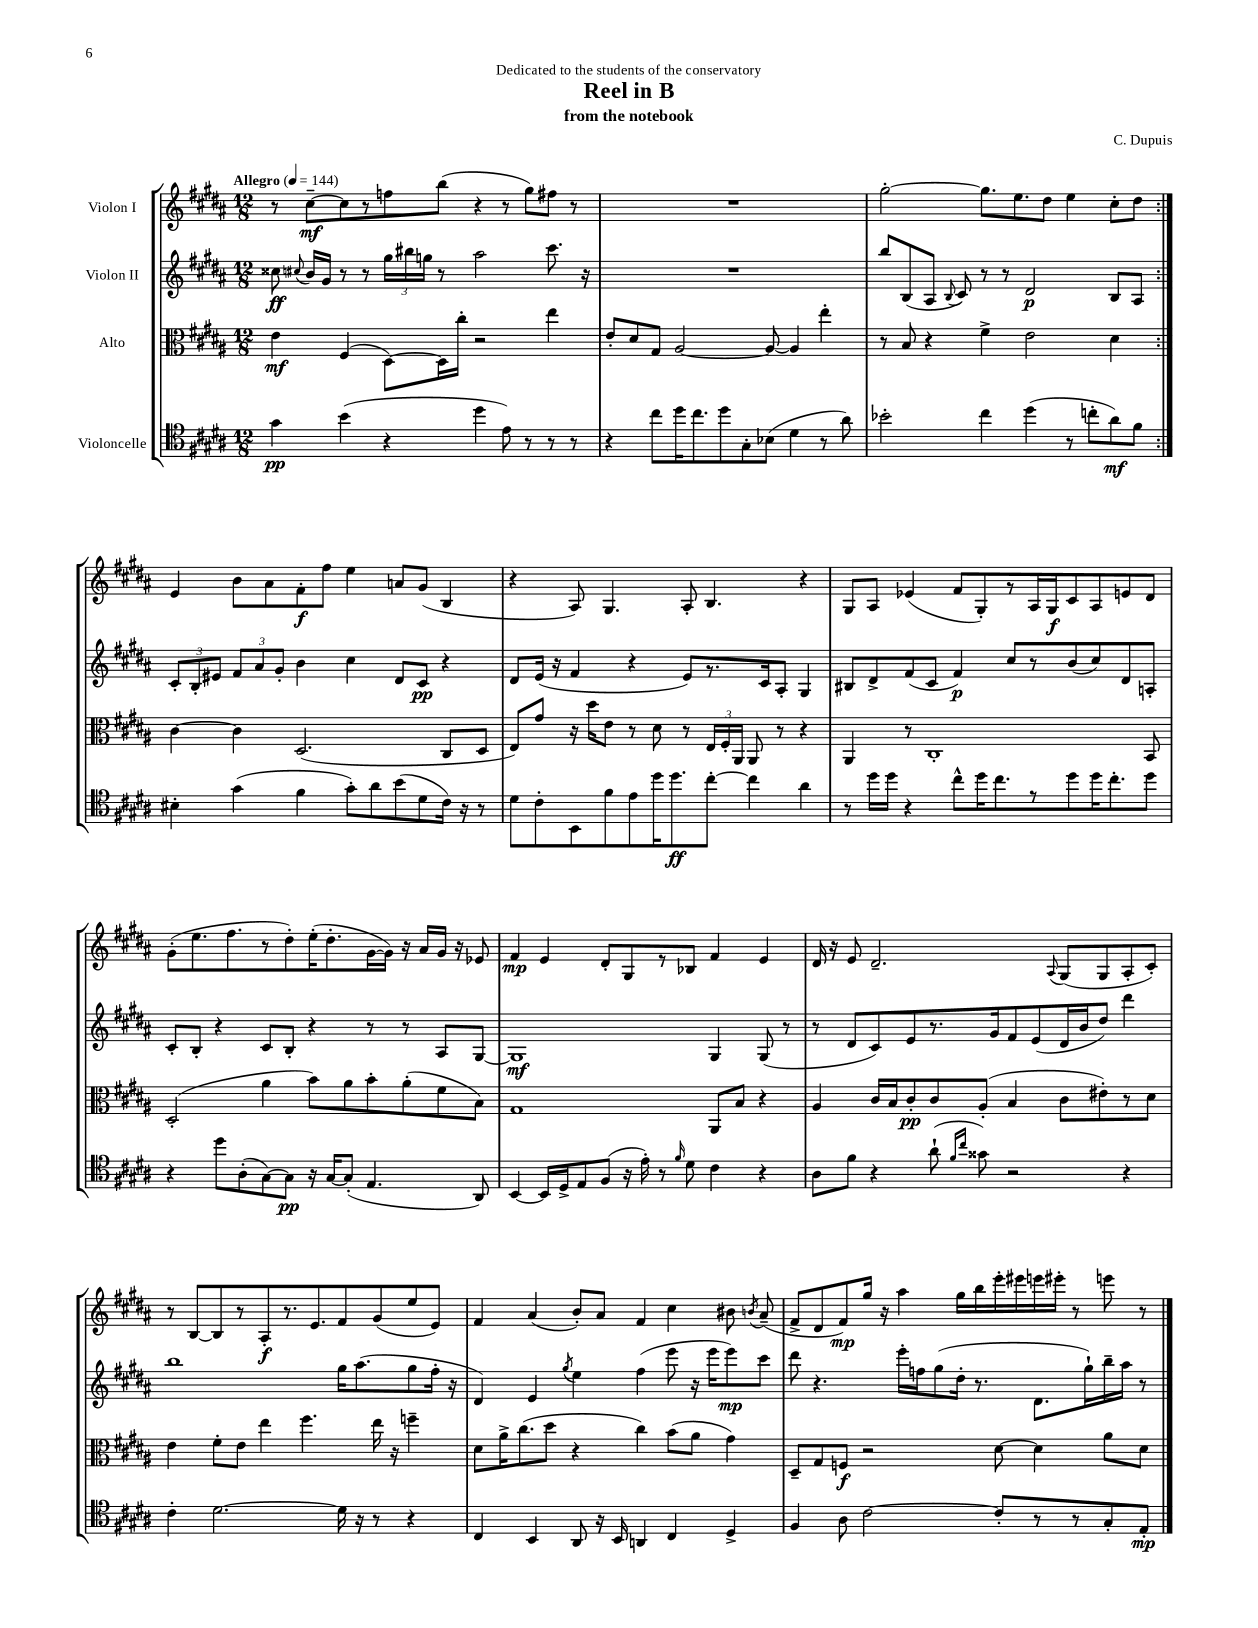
\header { title = "Reel in B" composer = "C. Dupuis" subtitle = "from the notebook" dedication = "Dedicated to the students of the conservatory" }
<<
\new StaffGroup <<
\new Staff = "s0" \with { instrumentName = "Violon I" } {
    \clef treble \key b \major \numericTimeSignature \time 12/8 \tempo "Allegro" 4 = 144
    \autoBeamOff \repeat volta 2 { r8 cis''8[~--\mf cis''8 r8 f''8 b''8]( r4 r8 gis''8[) fis''8] r8 |
    R1. |
    gis''2~-. gis''8.[ e''8. dis''8] e''4 cis''8[-. dis''8] | }
    e'4 b'8[ ais'8 fis'8-.\f fis''8] e''4 a'8[ gis'8]( b4 |
    r4 ais8) gis4. ais8-. b4. r4 |
    gis8[ ais8] ees'4( fis'8[ gis8-.) r8 ais16 gis16\f cis'8 ais8 e'8 dis'8] |
    gis'8[-.( e''8. fis''8. r8 dis''8-.) e''16-.( dis''8.-. gis'16~ gis'16]) r16 ais'16[ gis'16] r16 ees'8 |
    fis'4\mp e'4 dis'8[-. gis8 r8 bes8] fis'4 e'4 |
    dis'16 r16 e'8 dis'2.-- \appoggiatura { ais8 } gis8[( gis8 ais8-. cis'8]-.) |
    r8 b8[~ b8 r8 ais8-.\f r8. e'8. fis'8 gis'8( e''8 e'8]) |
    fis'4 ais'4( b'8[-.) ais'8] fis'4 cis''4 bis'8 \acciaccatura { b'8 } ais'8--( |
    fis'8[-> dis'8 fis'8\mp) gis''16] r16 ais''4 gis''16[ b''16 e'''16-. eis'''16 e'''16 eis'''16]-. r8 e'''8 r8 \bar "|." |
}
\new Staff = "s1" \with { instrumentName = "Violon II" } {
    \clef treble \key b \major \numericTimeSignature \time 12/8
    \autoBeamOff \repeat volta 2 { cisis''8\ff \appoggiatura { cis''8 } b'16[ gis'16] r8 r8 \tuplet 3/2 { gis''16[ bis''16 g''16] } r8 ais''2 cis'''8. r16 |
    R1. |
    b''8[ b8( ais8] \appoggiatura { b8 } cis'8) r8 r8 dis'2\p b8[ ais8] | }
    \tuplet 3/2 { cis'8[-. b8-. eis'8] } \tuplet 3/2 { fis'8[ ais'8 gis'8]-. } b'4 cis''4 dis'8[ cis'8]\pp r4 |
    dis'8[ e'16]( r16 fis'4 r4 e'8[) r8. cis'16 ais8]-. gis4 |
    bis8[ dis'8-> fis'8( cis'8] fis'4\p) cis''8[ r8 b'8( cis''8) dis'8 a8]-. |
    cis'8[-. b8]-. r4 cis'8[ b8]-. r4 r8 r8 ais8[ gis8]~ |
    gis1\mf gis4 gis8( r8 |
    r8 dis'8[ cis'8) e'8 r8. gis'16 fis'8 e'8( dis'16 b'16 dis''8]) dis'''4 |
    b''1 gis''16[ ais''8.( gis''8 fis''16]-. r16 |
    dis'4) e'4 \acciaccatura { gis''8 } e''4 fis''4( e'''8 r16 e'''16[ e'''8\mp) cis'''8] |
    dis'''8 r4. e'''16[-. f''16 gis''8( dis''16]-. r8. dis'8.[ gis''16-!) b''16-- ais''16] r8 \bar "|." |
}
\new Staff = "s2" \with { instrumentName = "Alto" } {
    \clef alto \key b \major \numericTimeSignature \time 12/8
    \autoBeamOff \repeat volta 2 { e'4\mf fis4( dis8[~) dis16 cis''16]-. r2 e''4 |
    e'8[-. dis'8 gis8] ais2~ ais8~ ais4 e''4-. |
    r8 b8 r4 fis'4-> e'2 dis'4 | }
    cis'4~ cis'4 dis2.( cis8[ dis8] |
    e8[) gis'8] r16 dis''16[ e'8] r8 dis'8 r8 \tuplet 3/2 { e16[ fis16-. ais,16] } ais,8 r8 r4 |
    ais,4 r8 cis1-. b,8 |
    dis2-.( ais'4 b'8[) ais'8 b'8-. ais'8-.( fis'8 b8]) |
    gis1 ais,8[ b8] r4 |
    ais4 cis'16[ b16 cis'8-.\pp cis'8 ais8]-.( b4 cis'8[ eis'8-.) r8 dis'8] |
    e'4 fis'8[-. e'8] e''4 fis''4. e''16 r16 f''4-- |
    dis'8[ ais'16-> cis''8.( dis''8] r4 cis''4) b'8[( ais'8] gis'4) |
    dis8[-- gis8 f8]\f r2 dis'8~ dis'4 ais'8[ dis'8] \bar "|." |
}
\new Staff = "s3" \with { instrumentName = "Violoncelle" } {
    \clef tenor \key b \major \numericTimeSignature \time 12/8
    \autoBeamOff \repeat volta 2 { gis'4\pp b'4( r4 dis''4 e'8) r8 r8 r8 |
    r4 cis''8[ dis''16 cis''8. dis''8 gis8-. bes8]( dis'4 r8 ais'8) |
    bes'2-. cis''4 dis''4( r8 c''8[-. ais'8\mf) fis'8] | }
    bis4-. gis'4( fis'4 gis'8[-.) ais'8 b'8( dis'8 cis'16]) r16 r8 |
    dis'8[ cis'8-. b,8 fis'8 e'8 dis''16 dis''8.\ff cis''8]~-. cis''4 ais'4 |
    r8 dis''16[ dis''16] r4 cis''8[-^ dis''16 cis''8. r8 dis''8 dis''16 cis''8.-. dis''8] |
    r4 dis''8[ ais8-.( gis8~) gis8]\pp r16 gis16[~ gis8]-.( e4. ais,8) |
    b,4~ b,16[ dis16-> e8 fis8]( r16 e'16-.) r8 \grace { fis'16 } dis'8 cis'4 r4 |
    ais8[ fis'8] r4 ais'8-!( \grace { fis'16[ cis''16] } gisis'8) r2 r4 |
    cis'4-. dis'2.~ dis'16 r16 r8 r4 |
    cis4 b,4 ais,8 r16 b,16 a,4 cis4 dis4-> |
    fis4 ais8 cis'2~ cis'8[-. r8 r8 gis8-. e8]-.\mp \bar "|." |
}
>>
>>
\layout { \context { \Score \remove "Bar_number_engraver" } }
